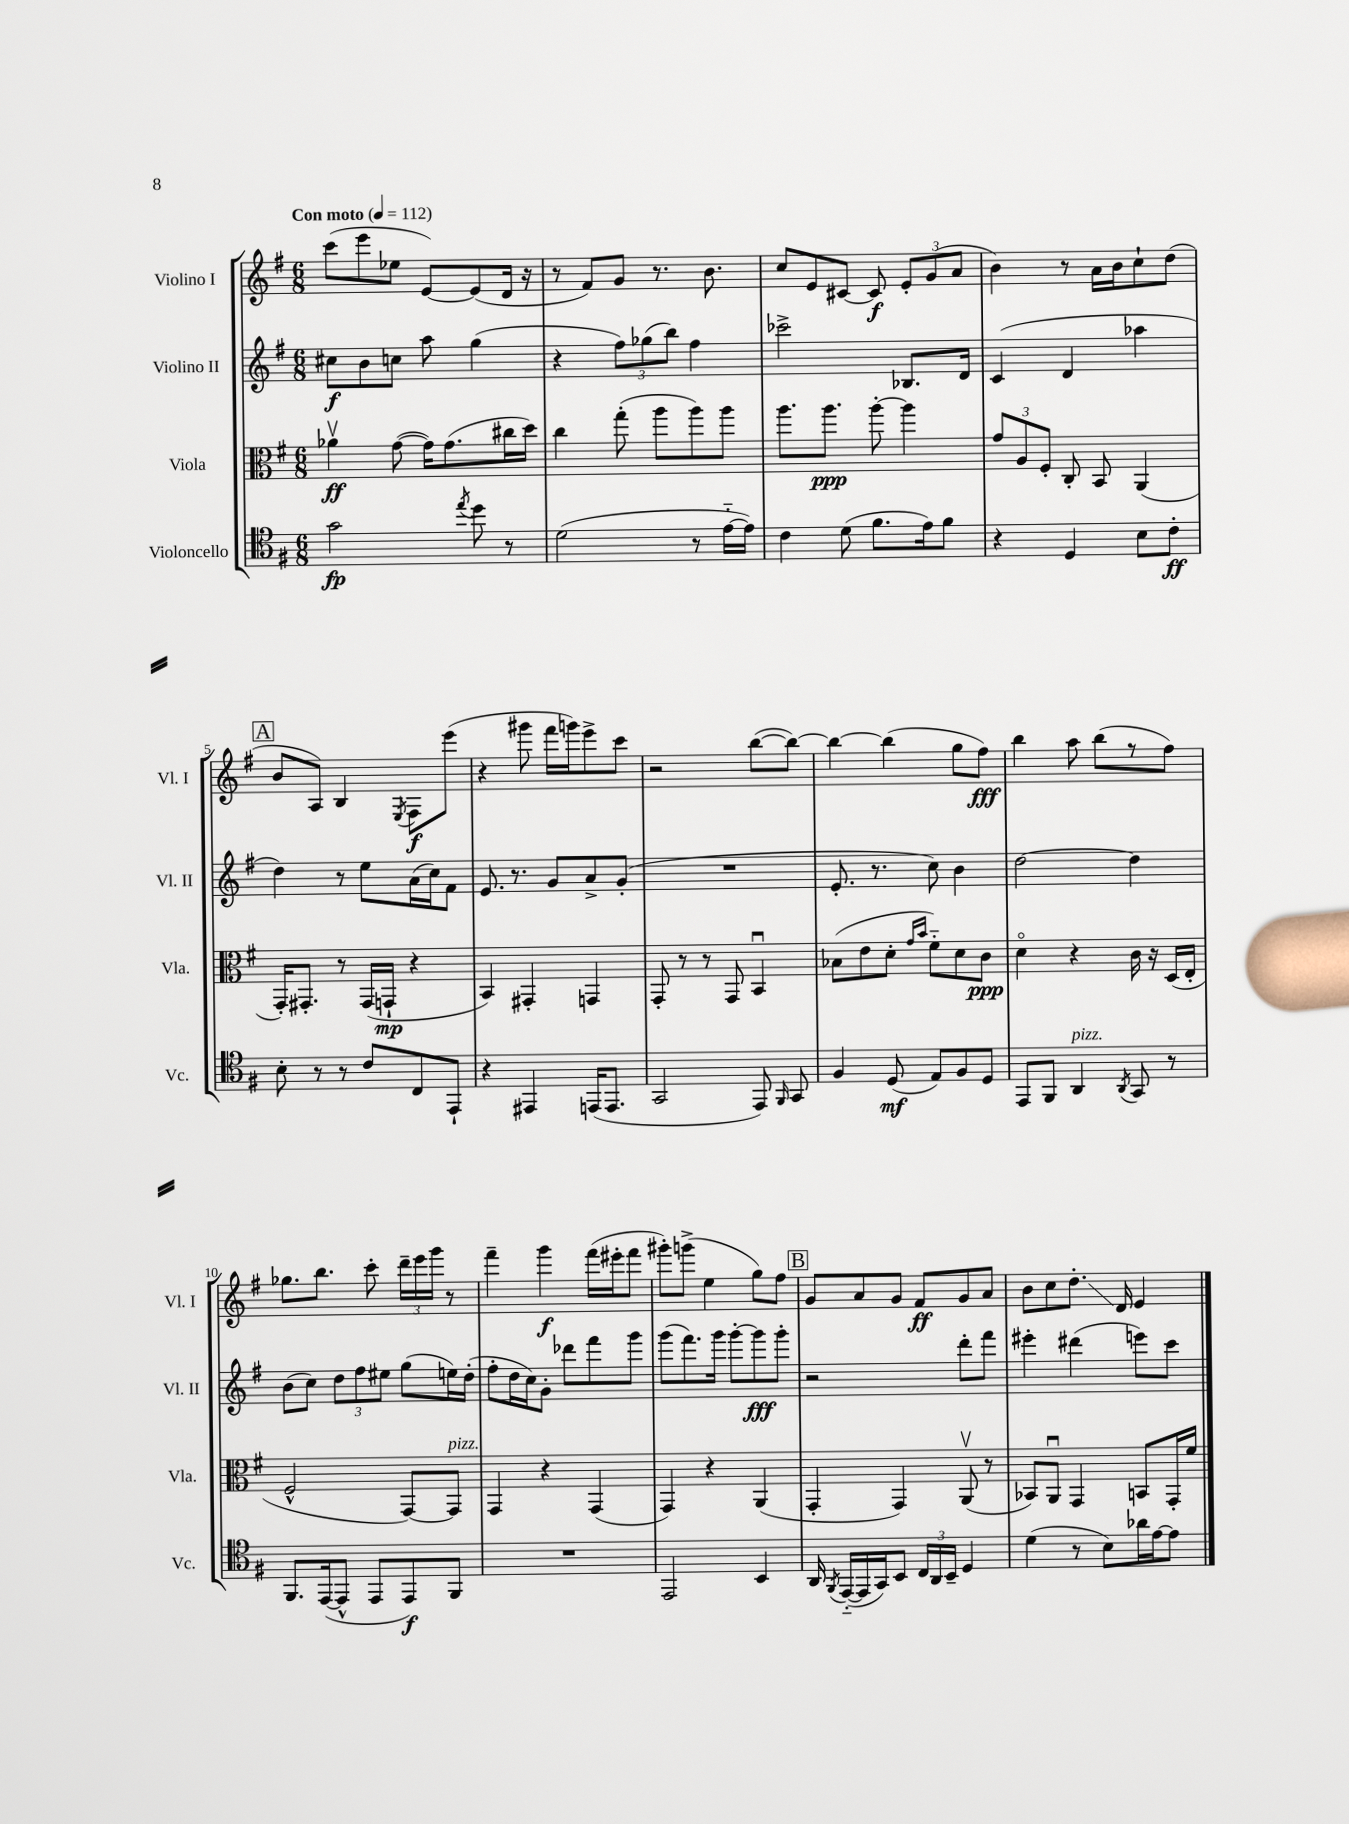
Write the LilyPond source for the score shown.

<<
\new StaffGroup <<
\new Staff = "s0" \with { instrumentName = "Violino I" shortInstrumentName = "Vl. I" } {
    \clef treble \key g \major \numericTimeSignature \time 6/8 \tempo "Con moto" 4 = 112
    \autoBeamOff c'''8[( e'''8 ees''8] e'8[~) e'8( d'16] r16 |
    r8 fis'8[) g'8] r8. b'8. |
    c''8[ e'8 cis'8]~ cis'8\f \tuplet 3/2 { e'8[-. g'8( a'8] } |
    b'4) r8 a'16[ b'16 c''8-! d''8]( |
    \mark \markup { \box "A" } b'8[ a8]) b4 \acciaccatura { e8 } fis8[\f e'''8]( |
    r4 gis'''8 fis'''16[ g'''16) e'''8-> c'''8] |
    r2 b''8[~( b''8]~) |
    b''4~ b''4( g''8[ fis''8]\fff) |
    b''4 a''8 b''8[( r8 fis''8]) |
    ges''8.[ b''8.] c'''8-. \tuplet 3/2 { d'''16[-- e'''16 g'''16] } r8 |
    fis'''4-- g'''4\f fis'''16[( eis'''16-. fis'''8] |
    gis'''8[-.) g'''8]->( e''4 g''8[) fis''8] |
    \mark \markup { \box "B" } g'8[ a'8 g'8] fis'8[\ff g'8 a'8] |
    b'8[ c''8 d''8.]-.\glissando d'16 e'4 \bar "|." |
}
\new Staff = "s1" \with { instrumentName = "Violino II" shortInstrumentName = "Vl. II" } {
    \clef treble \key g \major \numericTimeSignature \time 6/8
    \autoBeamOff cis''8[\f b'8 c''8] a''8 g''4( |
    r4 \tuplet 3/2 { fis''8[) ges''8( b''8]) } fis''4 |
    ces'''2-> bes8.[ d'16] |
    c'4( d'4 aes''4 |
    \mark \markup { \box "A" } d''4) r8 e''8[ a'16( c''16) fis'8] |
    e'8. r8. g'8[ a'8-> g'8]-.( |
    R2. |
    e'8.-. r8. c''8) b'4 |
    d''2~ d''4 |
    b'8[( c''8]) \tuplet 3/2 { d''8[ fis''8 eis''8] } g''8[( e''16) d''16]-.( |
    fis''8[-. d''16 c''16) g'8]-. des'''8[ fis'''8 g'''8] |
    g'''8[( fis'''8.) g'''16] g'''8[~-. g'''8\fff g'''8]-. |
    \mark \markup { \box "B" } r2 d'''8[-. fis'''8] |
    eis'''4-. dis'''4( e'''8[) c'''8] \bar "|." |
}
\new Staff = "s2" \with { instrumentName = "Viola" shortInstrumentName = "Vla." } {
    \clef alto \key g \major \numericTimeSignature \time 6/8
    \autoBeamOff aes'4\upbow\ff g'8~( g'16[) g'8.( cis''16 d''16]) |
    c''4 g''8-.( a''8[ a''8) a''8] |
    a''8.[ a''8.]\ppp a''8~-. a''4 |
    \tuplet 3/2 { g'8[ a8 fis8]-. } c8-. b,8 a,4( |
    \mark \markup { \box "A" } g,16[-.) gis,8.]-. r8 gis,16[( g,16]-!\mp r4 |
    b,4) gis,4-. g,4 |
    g,8-. r8 r8 g,8 b,4\downbow |
    bes8[( e'8 d'8]-. \grace { g'16[ b'16] } fis'8[-_) d'8 c'8]\ppp |
    d'4\flageolet r4 c'16 r16 d16[( e16]-. |
    fis2-^ g,8[~) g,8]^\markup { \italic "pizz." } |
    g,4 r4 g,4( |
    g,4) r4 a,4( |
    \mark \markup { \box "B" } g,4-. g,4) a,8\upbow( r8 |
    bes,8[) a,8]\downbow g,4 b,8[ g,16-. fis'16] \bar "|." |
}
\new Staff = "s3" \with { instrumentName = "Violoncello" shortInstrumentName = "Vc." } {
    \clef tenor \key g \major \numericTimeSignature \time 6/8
    \autoBeamOff g'2\fp \acciaccatura { e''8 } d''8 r8 |
    d'2( r8 e'16[~-_ e'16]) |
    c'4 d'8( fis'8.[ e'16) fis'8] |
    r4 d4 b8[ c'8]-.\ff |
    \mark \markup { \box "A" } b8-. r8 r8 c'8[ c8 e,8]-! |
    r4 eis,4 e,16[( e,8.] |
    g,2 e,8) \grace { fis,16 } g,8 |
    fis4 d8\mf( e8[) fis8 d8] |
    e,8[ fis,8] a,4^\markup { \italic "pizz." } \acciaccatura { a,8 } g,8 r8 |
    fis,8.[ e,16~( e,8]-^ e,8[ e,8\f) fis,8] |
    R2. |
    e,2 b,4 |
    \mark \markup { \box "B" } a,16 \acciaccatura { fis,8 } e,16[~-_( e,16 g,16) b,8] \tuplet 3/2 { c16[ a,16 b,16]-- } d4 |
    d'4( r8 b8[) aes'16 e'16~ e'8] \bar "|." |
}
>>
>>
